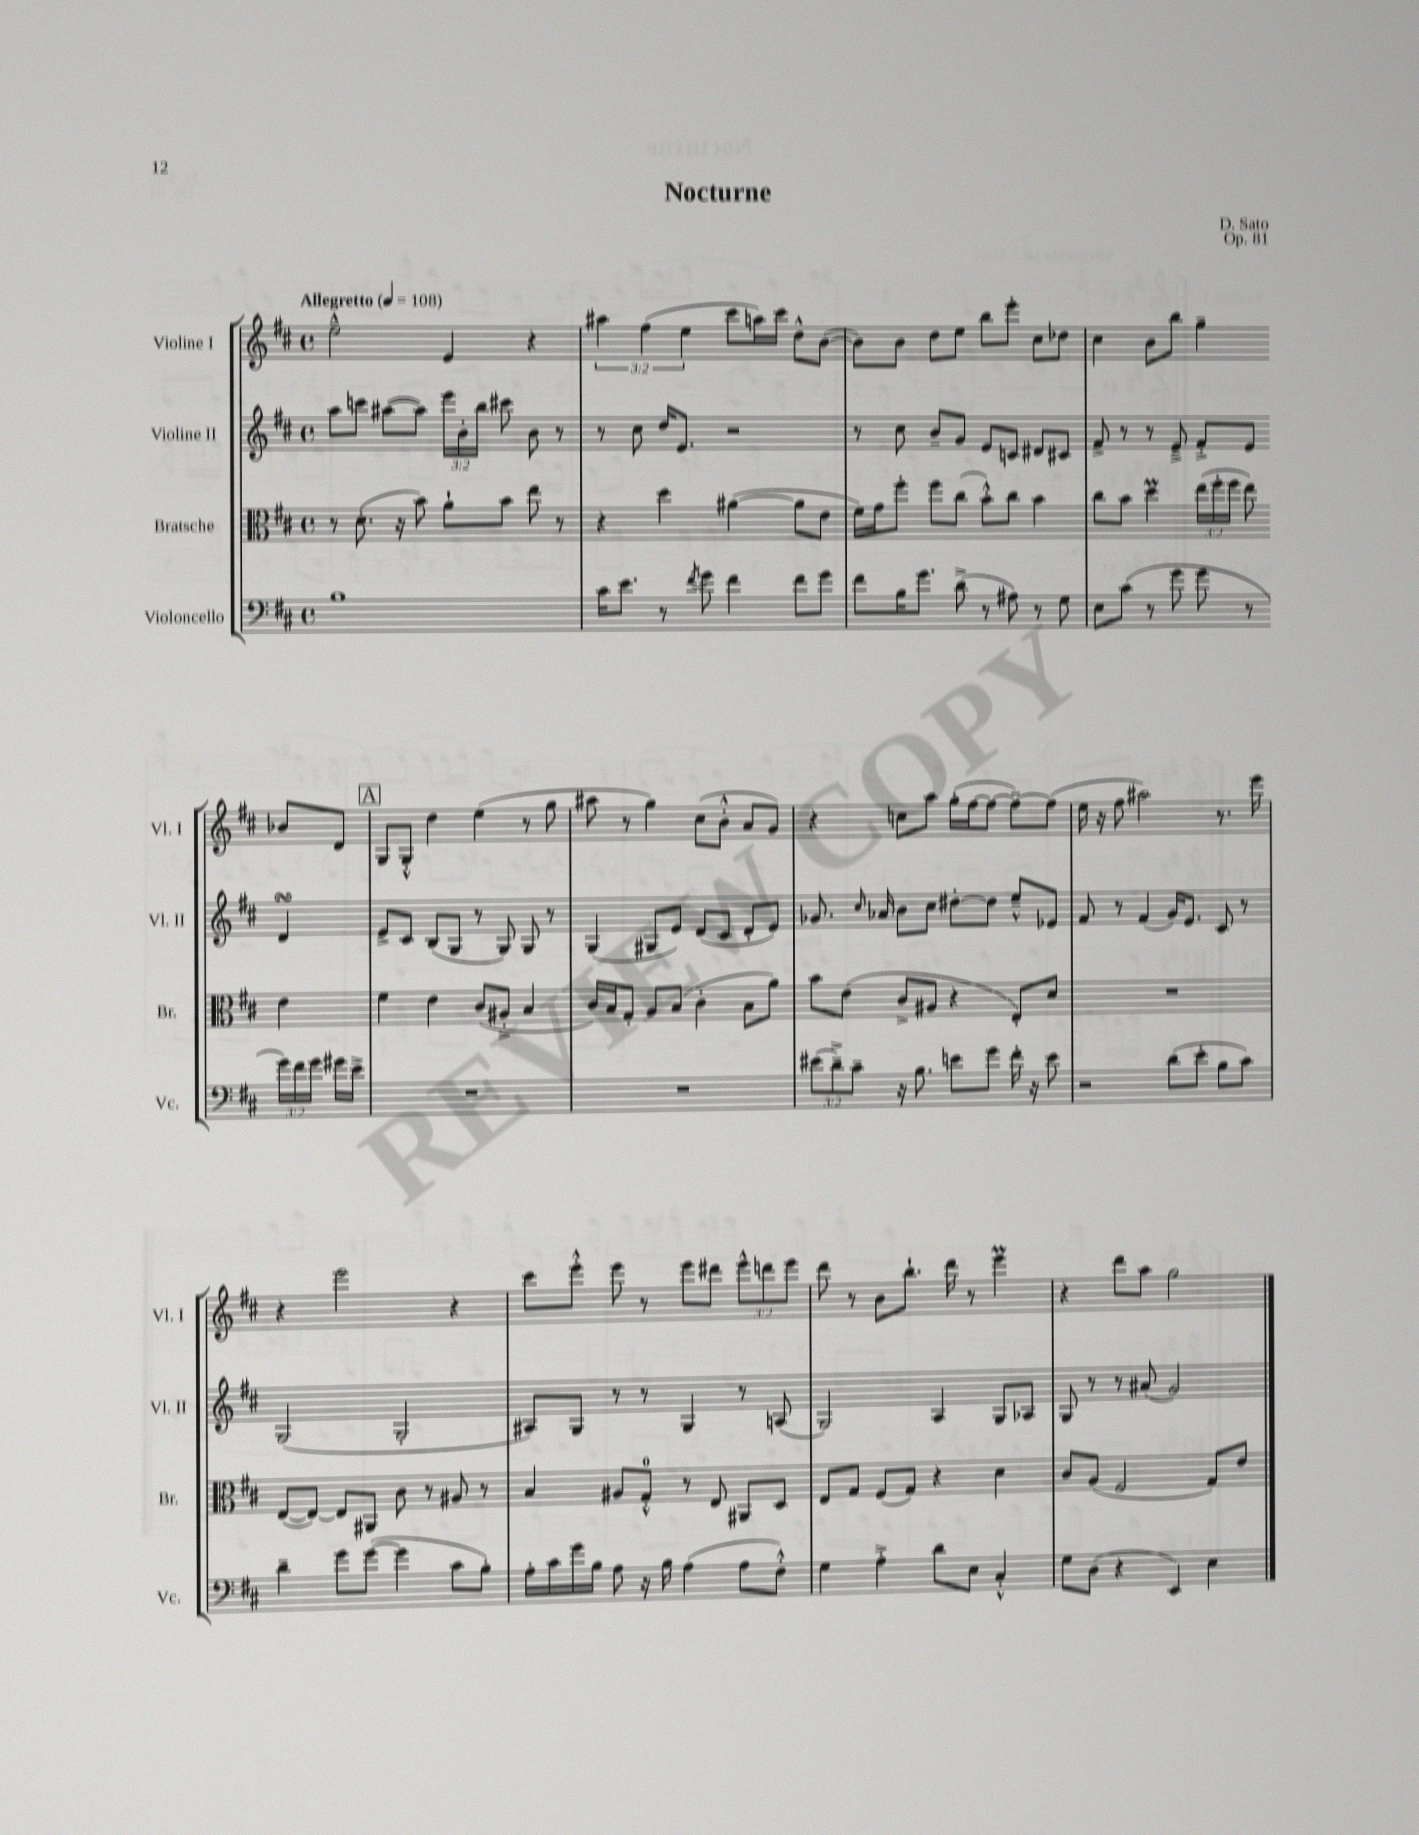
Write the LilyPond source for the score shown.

\header { title = "Nocturne" composer = "D. Sato" opus = "Op. 81" }
<<
\new StaffGroup <<
\new Staff = "s0" \with { instrumentName = "Violine I" shortInstrumentName = "Vl. I" } {
    \clef treble \key d \major \defaultTimeSignature \time 4/4 \override Staff.TupletNumber.text = #tuplet-number::calc-fraction-text \tempo "Allegretto" 4 = 108
    \autoBeamOff e''2---^ e'4 r4 |
    \tuplet 3/2 { ais''4 fis''4( e''4 } cis'''8[ a''16) cis'''16] d''8[-^ b'8]~( |
    b'8[) b'8] d''8[ e''8] b''8[ e'''8]-. cis''8[ des''8] |
    cis''4 b'8[ b''8] g''4-- bes'8[ d'8] |
    \mark \markup { \box "A" } g8[ g8]-.-^ d''4 e''4( r8 g''8 |
    ais''8 r8 g''4) cis''8[( b'8]-.-^ a'8[ g'8]) |
    r4 c''8[ a''8] g''16[-.( fis''16~ fis''8]~ fis''8[~--) fis''8]( |
    e''16 r16 fis''8 ais''2) r8. e'''16 |
    r4 e'''2 r4 |
    cis'''8[ e'''8]-.-^ e'''8 r8 e'''8[ dis'''8] \tuplet 3/2 { e'''8[-^ d'''8 e'''8] } |
    d'''8 r8 b'8[ b''8.]-! d'''16 r8 e'''4\prall |
    r4 d'''8[ a''8] g''2 \bar "|." |
}
\new Staff = "s1" \with { instrumentName = "Violine II" shortInstrumentName = "Vl. II" } {
    \clef treble \key d \major \defaultTimeSignature \time 4/4 \override Staff.TupletNumber.text = #tuplet-number::calc-fraction-text
    \autoBeamOff a''8[ c'''8] ais''8[~( ais''8]) \tuplet 3/2 { e'''16[ b'16-. b''16] } cis'''8 b'8 r8 |
    r8 cis''8 d''16[ e'8.] r2 |
    r8 cis''8 b'8[-- g'8] e'8[ c'8] dis'8[ cis'8] |
    fis'8-> r8 r8 e'8---> fis'8[-.-> e'8] d'4\turn |
    \mark \markup { \box "A" } e'8[-> cis'8] b8[( g8] r8 g8) g8 r8 |
    g4( gis8[ e'8]) d'8[( cis'8] d'8[-. e'8]) |
    ges'8. \grace { cis''16 } aes'16 b'8[ cis''8] dis''8[~-. dis''8] e''8[---^ ees'8] |
    fis'8 r8 fis'4( g'16[) e'8.] cis'8 r8 |
    g2( g2-. |
    ais8[) g8] r8 r8 g4 r8 a8( |
    g2) a4 g8[ aes8] |
    g8 r8 r8 ais'8( g'2) \bar "|." |
}
\new Staff = "s2" \with { instrumentName = "Bratsche" shortInstrumentName = "Br." } {
    \clef alto \key d \major \defaultTimeSignature \time 4/4 \override Staff.TupletNumber.text = #tuplet-number::calc-fraction-text
    \autoBeamOff r8 d'8.-.( r16 b'8) a'8[-! b'8] e''8 r8 |
    r4 d''4 ais'4~( ais'8[ e'8] |
    fis'16[) g'16 fis''8]-. fis''8[ cis''8]( b'8[-.-^) cis''8] b'4 |
    cis''8[ b'8] d''4\prall \tuplet 3/2 { e''16[( fis''16-. fis''16] } e''8) e'4 |
    \mark \markup { \box "A" } fis'4 e'4 cis'8[( ais8]-.-> b4 |
    cis'16[) b16 g8]-. a8[ b8]( cis'4-. b8[ a'8]) |
    b'8[ e'8]( cis'8[-> ais8] r4 e8[-.) d'8] |
    R1 |
    e8[~( e8]~) e8[ ais,8] cis'8 r8 ais8 r8 |
    b4 ais8[ g8]-0-.-^ r8 e8 ais,8[ d8] |
    e8[ g8] fis8[( g8]) r4 d'4 |
    cis'8[ a8]( fis2 g8[) e'8] \bar "|." |
}
\new Staff = "s3" \with { instrumentName = "Violoncello" shortInstrumentName = "Vc." } {
    \clef bass \key d \major \defaultTimeSignature \time 4/4 \override Staff.TupletNumber.text = #tuplet-number::calc-fraction-text
    \autoBeamOff b1 |
    cis'16[ e'8.] r8 \acciaccatura { fis'8 } g'8 fis'4 fis'8[ g'8] |
    fis'8[ b16 g'8.] d'8->( r8 ais8) r8 g8 |
    e8[ cis'8]( r8 g'8 g'8 r8 \tuplet 3/2 { g'16[) fis'16 g'16] } gis'16[ e'16]-> |
    \mark \markup { \box "A" } R1 |
    R1 |
    \tuplet 3/2 { eis'8[( d'8--->) cis'8]-- } r16 b8. e'8[ g'8] fis'16-. r16 e'8 |
    r2 d'8[( e'8]-. b8[ cis'8]) |
    d'4-- g'8[ g'8]~( g'4 cis'8[ b8]-.) |
    a16[-. cis'16 g'16 b16] a8 r16 b16 a4( a8[ fis8]-.-^) |
    g4 a4-.-> d'8[ e8] cis4-.-^ |
    g8[ d8]( r4 e,4) e4 \bar "|." |
}
>>
>>
\layout { \context { \Score \remove "Bar_number_engraver" } }
